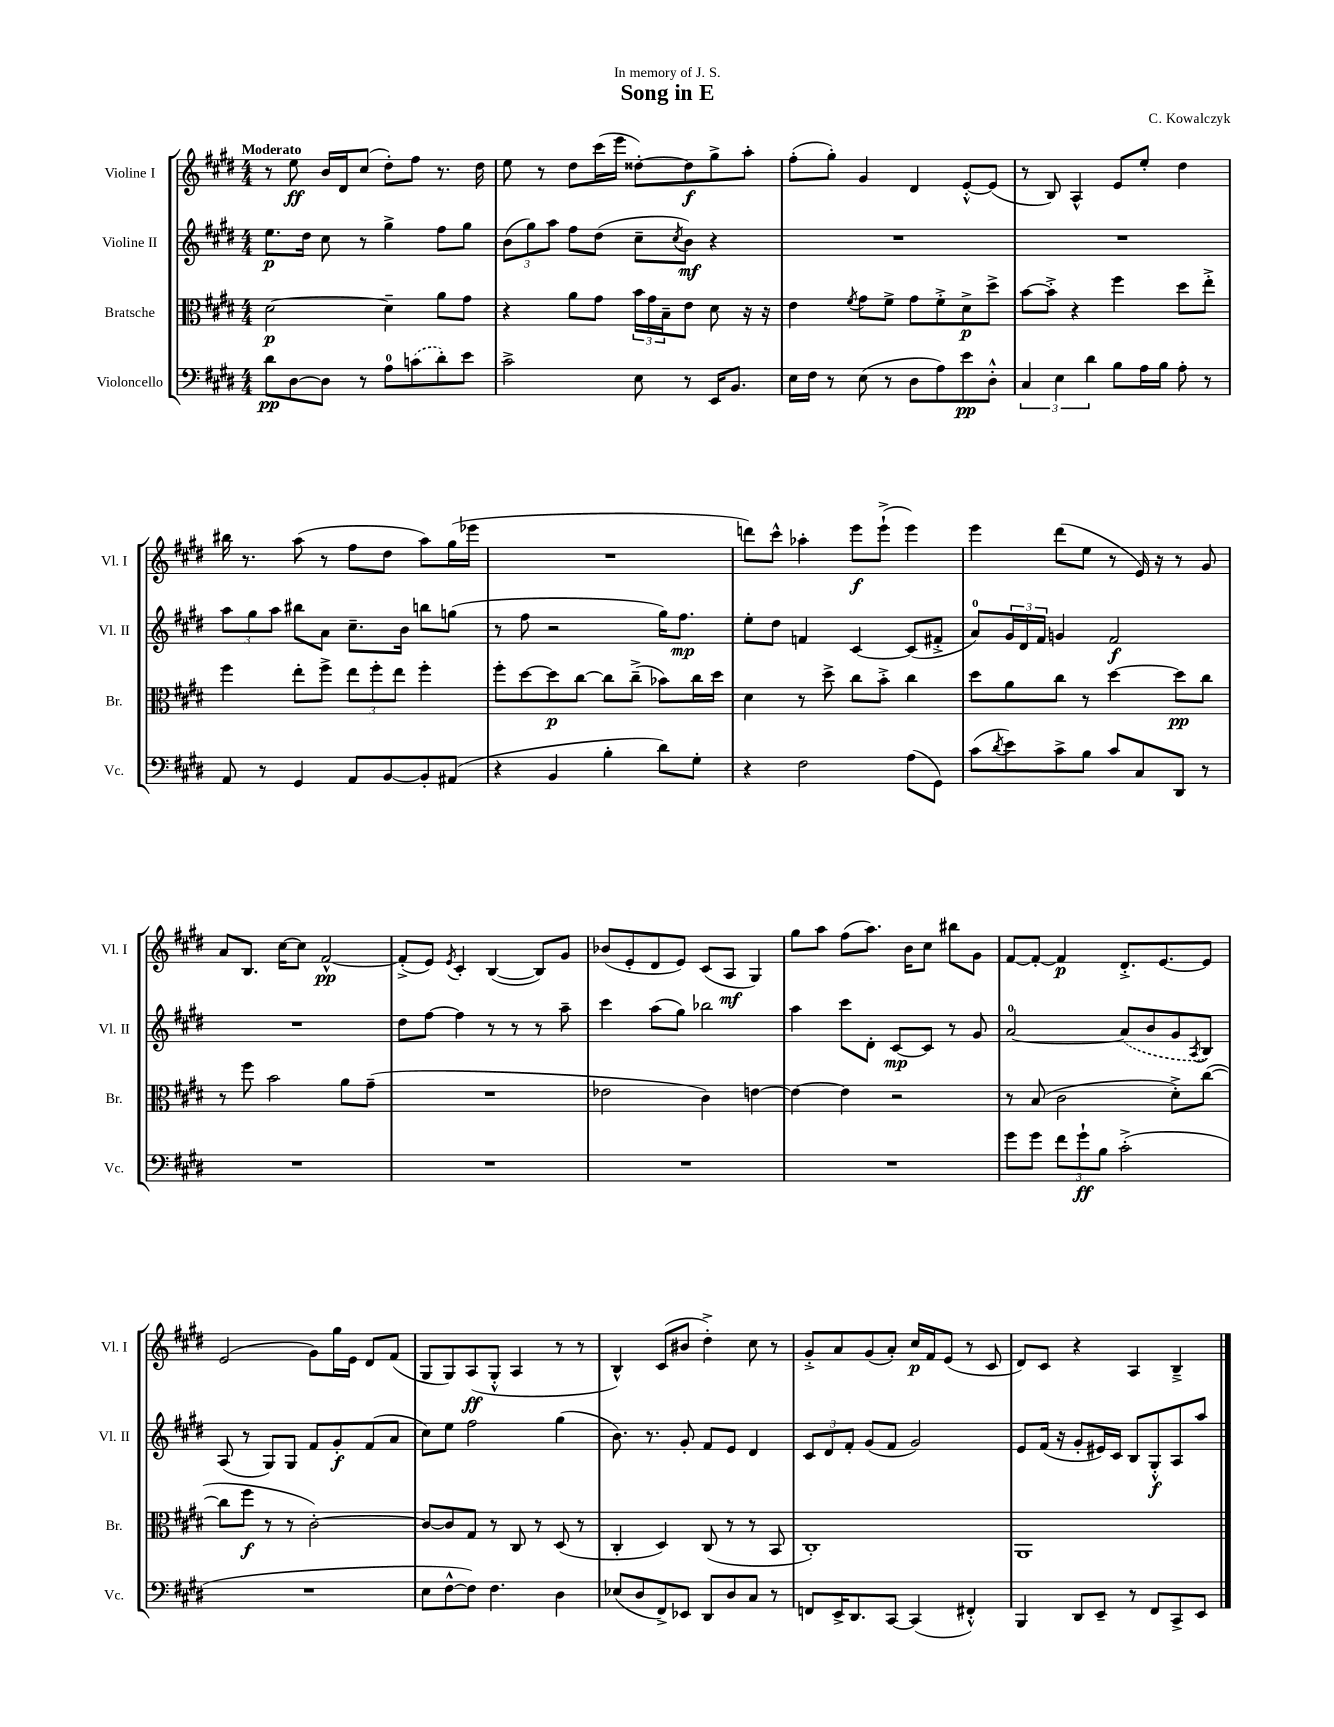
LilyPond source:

\header { title = "Song in E" composer = "C. Kowalczyk" dedication = "In memory of J. S." }
<<
\new StaffGroup <<
\new Staff = "s0" \with { instrumentName = "Violine I" shortInstrumentName = "Vl. I" } {
    \clef treble \key e \major \numericTimeSignature \time 4/4 \tempo "Moderato"
    r8 e''8\ff b'16 dis'16 cis''8( dis''8-.) fis''8 r8. dis''16 |
    e''8 r8 dis''8 cis'''16( e'''16 disis''8~-.) disis''8\f gis''8-> a''8-. |
    fis''8-.( gis''8-.) gis'4 dis'4 e'8~-.-^ e'8( |
    r8 b8) a4-^ e'8 e''8-. dis''4 |
    bis''16 r8. a''8( r8 fis''8 dis''8 a''8) gis''16( ees'''16 |
    R1 |
    d'''8) cis'''8-^ aes''4-. e'''8\f e'''8-!->( e'''4) |
    e'''4 dis'''8( e''8 r8 e'16) r16 r8 gis'8 |
    a'8 b8. cis''16~ cis''8 fis'2~-^\pp |
    fis'8-.->( e'8) \acciaccatura { e'8 } cis'4-. b4~( b8) gis'8 |
    bes'8( e'8-. dis'8 e'8) cis'8( a8\mf gis4) |
    gis''8 a''8 fis''8( a''8.) b'16 cis''8 bis''8 gis'8 |
    fis'8~ fis'8~-. fis'4\p dis'8.-.-> e'8.~ e'8 |
    e'2( gis'8) gis''16 e'16 dis'8 fis'8( |
    gis8 gis8) a8\ff( gis8-.-^ a4 r8 r8 |
    b4-^) cis'8( bis'8 dis''4-.->) cis''8 r8 |
    gis'8-.-> a'8 gis'8( a'8-.) cis''16\p fis'16 e'8( r8 cis'8 |
    dis'8) cis'8 r4 a4 b4---> \bar "|." |
}
\new Staff = "s1" \with { instrumentName = "Violine II" shortInstrumentName = "Vl. II" } {
    \clef treble \key e \major \numericTimeSignature \time 4/4
    e''8.\p dis''16 cis''8 r8 gis''4-> fis''8 gis''8 |
    \tuplet 3/2 { b'8( gis''8) a''8 } fis''8 dis''8( cis''8-- \acciaccatura { cis''8 } b'8\mf) r4 |
    R1 |
    R1 |
    \tuplet 3/2 { a''8 gis''8 a''8 } bis''8 a'8 cis''8.-- b'16 b''8 g''8( |
    r8 fis''8 r2 gis''16) fis''8.\mp |
    e''8-. dis''8 f'4 cis'4~ cis'8( fis'8-.-> |
    a'8-0) \tuplet 3/2 { gis'16 dis'16 fis'16 } g'4 fis'2\f |
    R1 |
    dis''8 fis''8~ fis''4 r8 r8 r8 a''8-- |
    cis'''4 a''8( gis''8) bes''2 |
    a''4 cis'''8 dis'8-. cis'8~\mp cis'8 r8 gis'8 |
    a'2-0~ \once \slurDashed a'8( b'8 gis'8 \acciaccatura { a8 } b8) |
    a8( r8 gis8) gis8 fis'8 gis'8-.\f fis'8( a'8 |
    cis''8) e''8 fis''2 gis''4( |
    b'8.) r8. gis'8-. fis'8 e'8 dis'4 |
    \tuplet 3/2 { cis'8 dis'8 fis'8-. } gis'8( fis'8 gis'2) |
    e'8 fis'16( r16 gis'8-. eis'16) cis'16 b8 gis8-.-^\f a8 a''8 \bar "|." |
}
\new Staff = "s2" \with { instrumentName = "Bratsche" shortInstrumentName = "Br." } {
    \clef alto \key e \major \numericTimeSignature \time 4/4
    dis'2~\p dis'4-- a'8 gis'8 |
    r4 a'8 gis'8 \tuplet 3/2 { b'16 gis'16 b16-- } e'8 dis'8 r16 r16 |
    e'4 \acciaccatura { fis'8 } gis'8 fis'8-> gis'8 fis'8-.-> dis'8->\p dis''8-> |
    b'8~ b'8-.-> r4 fis''4 dis''8 e''8-.-> |
    fis''4 e''8-. fis''8-> \tuplet 3/2 { e''8 fis''8-. e''8 } fis''4-. |
    fis''8-. dis''8~ dis''8\p cis''8~ cis''8 cis''8--->( bes'8) cis''16 dis''16 |
    dis'4 r8 dis''8-> cis''8 b'8-.-> cis''4 |
    dis''8 a'8 cis''8 r8 dis''4~ dis''8\pp cis''8 |
    r8 fis''8 b'2 a'8 gis'8--( |
    R1 |
    ees'2 cis'4) e'4~ |
    e'4~ e'4 r2 |
    r8 b8( cis'2 dis'8-.->) cis''8~( |
    cis''8 fis''8\f r8 r8 cis'2~-.) |
    cis'8~ cis'8 gis8 r8 cis8 r8 dis8( r8 |
    cis4-. dis4) cis8( r8 r8 b,8 |
    cis1-.) |
    a,1 \bar "|." |
}
\new Staff = "s3" \with { instrumentName = "Violoncello" shortInstrumentName = "Vc." } {
    \clef bass \key e \major \numericTimeSignature \time 4/4
    dis'8\pp dis8~ dis8 r8 a8-0 \once \slurDashed c'8( dis'8-.) e'8 |
    cis'2-> e8 r8 e,16 b,8. |
    e16 fis16 r8 e8( r8 dis8 a8) e'8\pp dis8-.-^ |
    \tuplet 3/2 { cis4 e4 dis'4 } b8 a16 b16 a8-. r8 |
    a,8 r8 gis,4 a,8 b,8~ b,8-. ais,8( |
    r4 b,4 b4-. dis'8) gis8-. |
    r4 fis2 a8( gis,8) |
    cis'8( \acciaccatura { dis'8 } e'8) cis'8-> b8 cis'8 cis8 dis,8 r8 |
    R1 |
    R1 |
    R1 |
    R1 |
    gis'8 gis'8 \tuplet 3/2 { fis'8 gis'8-!\ff b8 } cis'2-.->( |
    R1 |
    e8 fis8~-^ fis8) fis4. dis4 |
    ees8( dis8 fis,8->) ees,8 dis,8 dis8 cis8 r8 |
    f,8 e,16-> dis,8. cis,8~ cis,4( fis,4-.-^) |
    b,,4 dis,8 e,8-- r8 fis,8 cis,8-> e,8 \bar "|." |
}
>>
>>
\layout { \context { \Score \remove "Bar_number_engraver" } }
